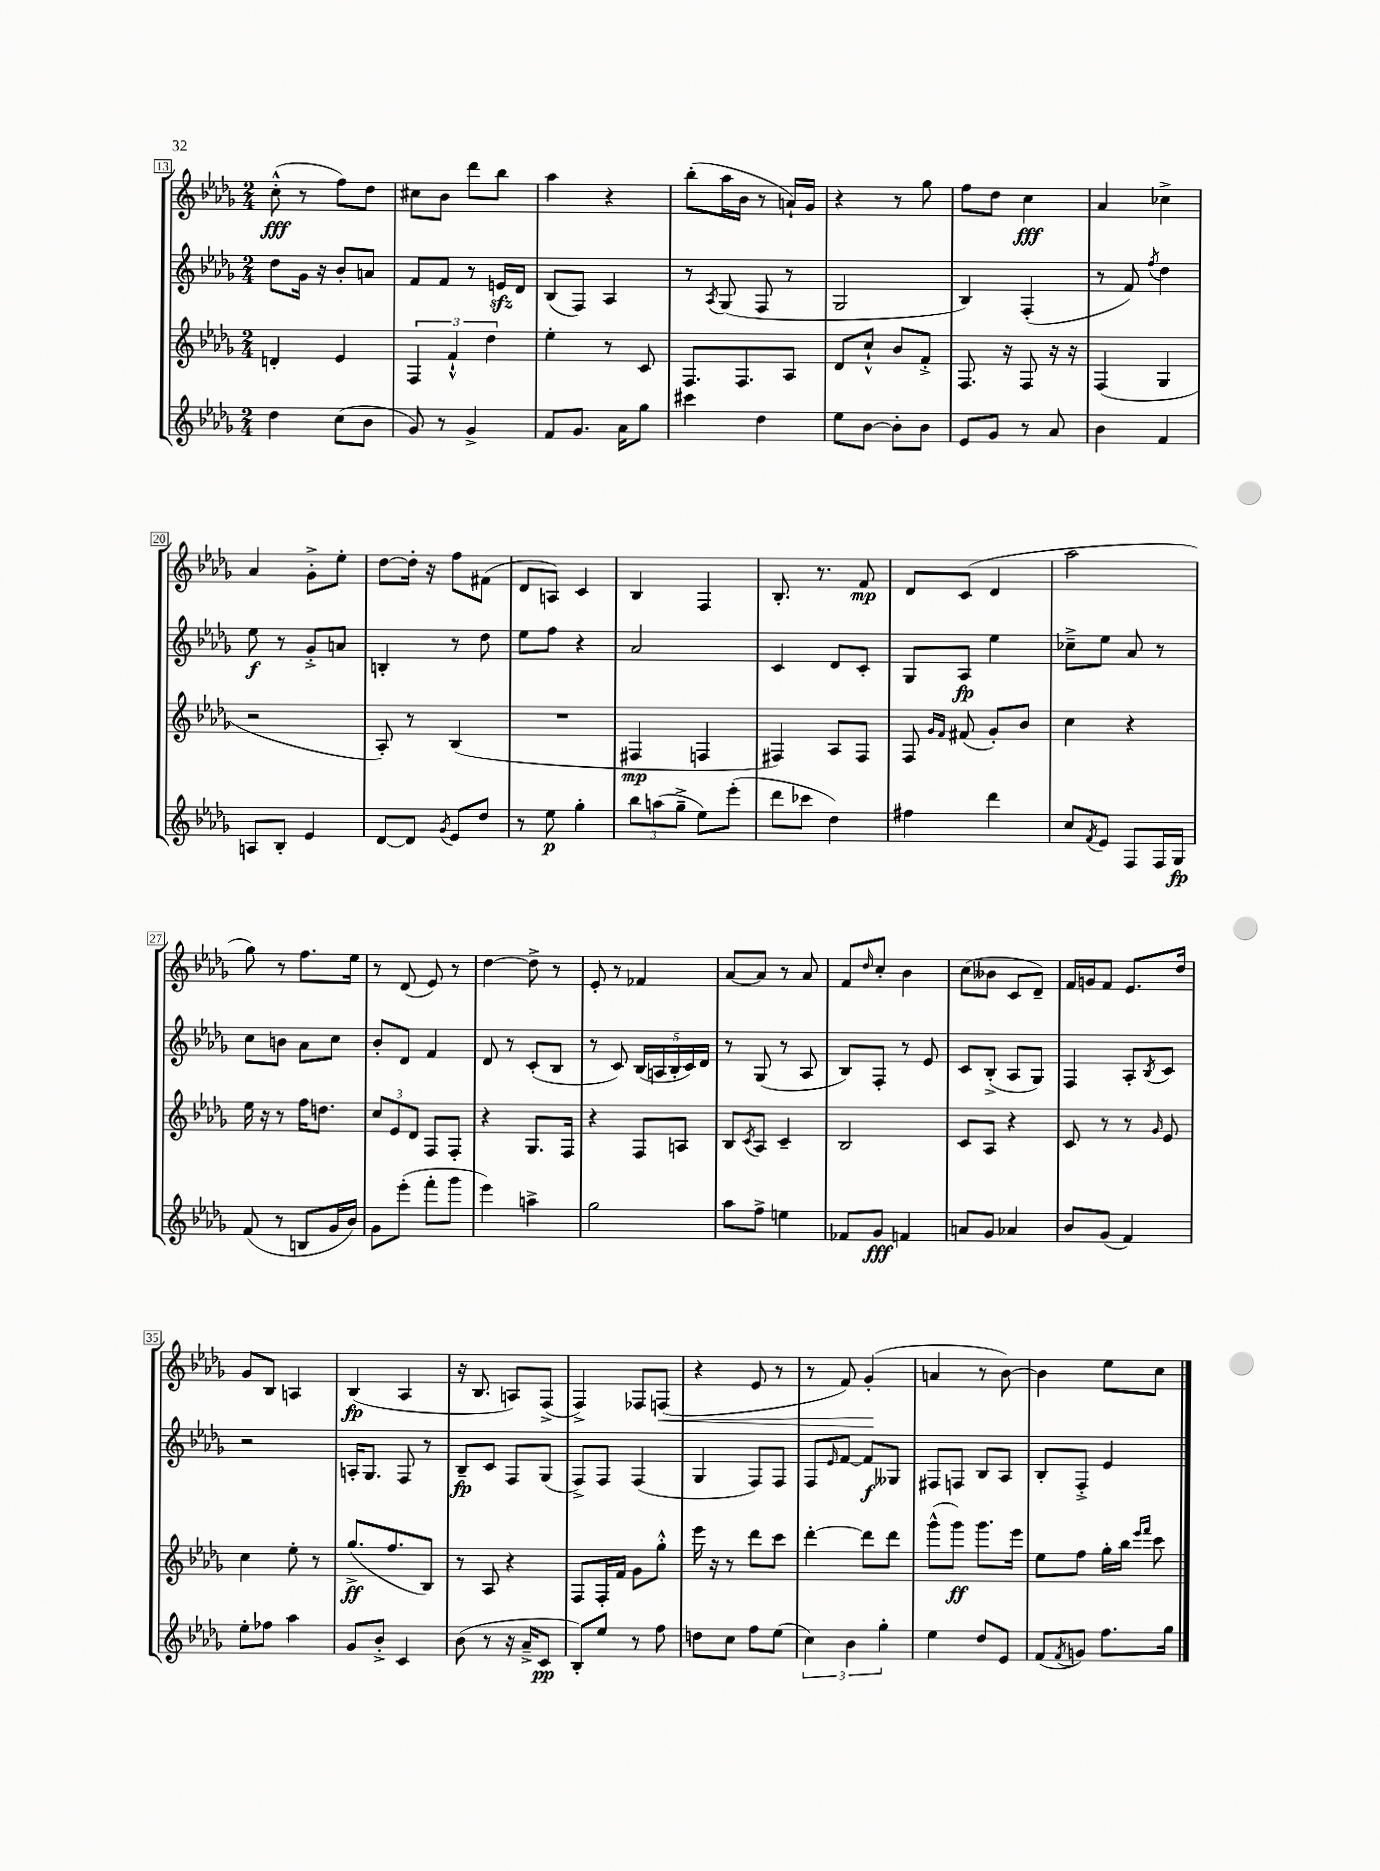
<<
\new StaffGroup <<
\new Staff = "s0" {
    \clef treble \key des \major \numericTimeSignature \time 2/4
    c''8-.-^\fff( r8 f''8) des''8 |
    cis''8 bes'8 des'''8 bes''8 |
    aes''4 r4 |
    bes''8-.( aes''16 bes'16 r8 a'16-!) ges'16 |
    r4 r8 ges''8 |
    f''8 des''8 c''4\fff |
    aes'4 ces''4-> |
    aes'4 ges'8-.-> ees''8-. |
    des''8~ des''16-. r16 f''8 fis'8( |
    des'8 a8) c'4 |
    bes4 f4 |
    bes8.-. r8. f'8\mp |
    des'8 c'8( des'4 |
    aes''2 |
    ges''8) r8 f''8. ees''16 |
    r8 des'8( ees'8) r8 |
    des''4~ des''8-> r8 |
    ees'8-. r8 fes'4 |
    aes'8~ aes'8 r8 aes'8 |
    f'8 \grace { des''16 } c''8-. bes'4 |
    c''8( beses'8 c'8 des'8--) |
    f'16 g'16 f'8 ees'8. des''16 |
    ges'8 bes8 a4 |
    bes4\fp( aes4 |
    r16 bes8. a8) f8->( |
    f4->) fes8 f8\<( |
    r4 ees'8 r8 |
    r8 f'8) ges'4-.\!( |
    a'4 r8 bes'8~) |
    bes'4 ees''8 c''8 \bar "|." |
}
\new Staff = "s1" {
    \clef treble \key des \major \numericTimeSignature \time 2/4
    des''8 ges'16 r16 bes'8-. a'8 |
    f'8 f'8 r8 e'16\sfz des'16 |
    bes8( f8) aes4 |
    r8 \acciaccatura { aes8 } ges8( f8 r8 |
    ges2 |
    bes4) f4-.( |
    r8 f'8) \acciaccatura { f''8 } des''4 |
    ees''8\f r8 ges'8-.-> a'8 |
    b4-. r8 des''8 |
    ees''8 f''8 r4 |
    aes'2 |
    c'4 des'8 c'8-. |
    ges8 aes8\fp ees''4 |
    ces''8---> ees''8 aes'8 r8 |
    c''8 b'8 aes'8 c''8 |
    bes'8-. des'8 f'4 |
    des'8 r8 c'8-.( bes8 |
    r8 c'8) \tuplet 5/4 { bes16( a16 bes16-. c'16) des'16 } |
    r8 ges8( r8 aes8 |
    bes8) f8-. r8 ees'8 |
    c'8 bes8-.->( aes8 ges8) |
    f4 aes8-. \acciaccatura { bes8 } c'8 |
    r2 |
    a16-. ges8. f8 r8 |
    bes8--\fp c'8 f8 ges8( |
    f8->) f8 f4( |
    ges4 f8) f8 |
    f8 \grace { ees'16 } f'8~ f'8\f geses8 |
    fis8 f8 bes8 aes8 |
    bes8-. f8-.-> ees'4 \bar "|." |
}
\new Staff = "s2" {
    \clef treble \key des \major \numericTimeSignature \time 2/4
    d'4-. ees'4 |
    \tuplet 3/2 { f4 f'4-!-^ des''4 } |
    ees''4-. r8 c'8 |
    f8. f8. aes8 |
    des'8 c''8-!-^ bes'8 f'8-.-> |
    f8. r16 f8 r16 r16 |
    f4( ges4 |
    r2 |
    aes8-.) r8 bes4( |
    R2 |
    fis4\mp f4 |
    fis4) aes8 fis8 |
    f8 \grace { ges'16 f'16 } fis'8( ges'8-.) bes'8 |
    c''4 r4 |
    ees''16 r16 r8 f''16 d''8. |
    \tuplet 3/2 { c''8 ees'8 des'8 } f8 f8-. |
    r4 ges8. f16 |
    r4 f8 a8 |
    bes8 \acciaccatura { c'8 } aes8 c'4-- |
    bes2 |
    c'8 aes8 r4 |
    c'8 r8 r8 \grace { ges'16 } ees'8 |
    c''4 ees''8-. r8 |
    ges''8.->\ff( f''8. bes8) |
    r8 aes8 r4 |
    f8 f16-. f'16 ges'8 ges''8-.-^ |
    ees'''16 r16 r8 des'''8 c'''8 |
    des'''4~-. des'''8 des'''8 |
    ges'''8-^( ges'''8\ff) ges'''8. ees'''16 |
    ees''8 f''8 ges''16-. bes''16 \grace { ees'''16 f'''16 } c'''8 \bar "|." |
}
\new Staff = "s3" {
    \clef treble \key des \major \numericTimeSignature \time 2/4
    des''4 c''8( bes'8 |
    ges'8) r8 ges'4-> |
    f'8 ges'8. aes'16 ges''8 |
    cis'''4 des''4 |
    ees''8 bes'8~ bes'8-. bes'8 |
    ees'8 ges'8 r8 aes'8 |
    bes'4 f'4 |
    a8 bes8-. ees'4 |
    des'8~ des'8 \acciaccatura { ges'8 } ees'8 des''8 |
    r8 ees''8\p ges''4-. |
    \tuplet 3/2 { bes''8 a''8( ges''8---> } ees''8) ees'''8-.( |
    des'''8 ces'''8 des''4) |
    fis''4 des'''4 |
    c''8 \acciaccatura { f'8 } ees'8 f8 f16 ges16\fp |
    f'8( r8 b8 ges'16 bes'16) |
    ges'8 ees'''8-.( f'''8-. ges'''8 |
    ees'''4) a''4-> |
    ges''2 |
    aes''8 f''8-> e''4 |
    fes'8 ges'8\fff f'4 |
    a'8 ges'8 aes'4 |
    bes'8 ges'8( f'4) |
    ees''8-. fes''8 aes''4 |
    ges'8 bes'8-.-> c'4 |
    bes'8( r8 r16 aes'16---> c'8\pp |
    bes8-.) ees''8 r8 f''8 |
    d''8 c''8 f''8 ees''8( |
    \tuplet 3/2 { c''4) bes'4 ges''4-. } |
    ees''4 des''8 ees'8 |
    f'8( \acciaccatura { f'8 } g'8) f''8. ges''16 \bar "|." |
}
>>
>>
\layout { \context { \Score currentBarNumber = #13 \override BarNumber.stencil = #(make-stencil-boxer 0.1 0.3 ly:text-interface::print) } }
